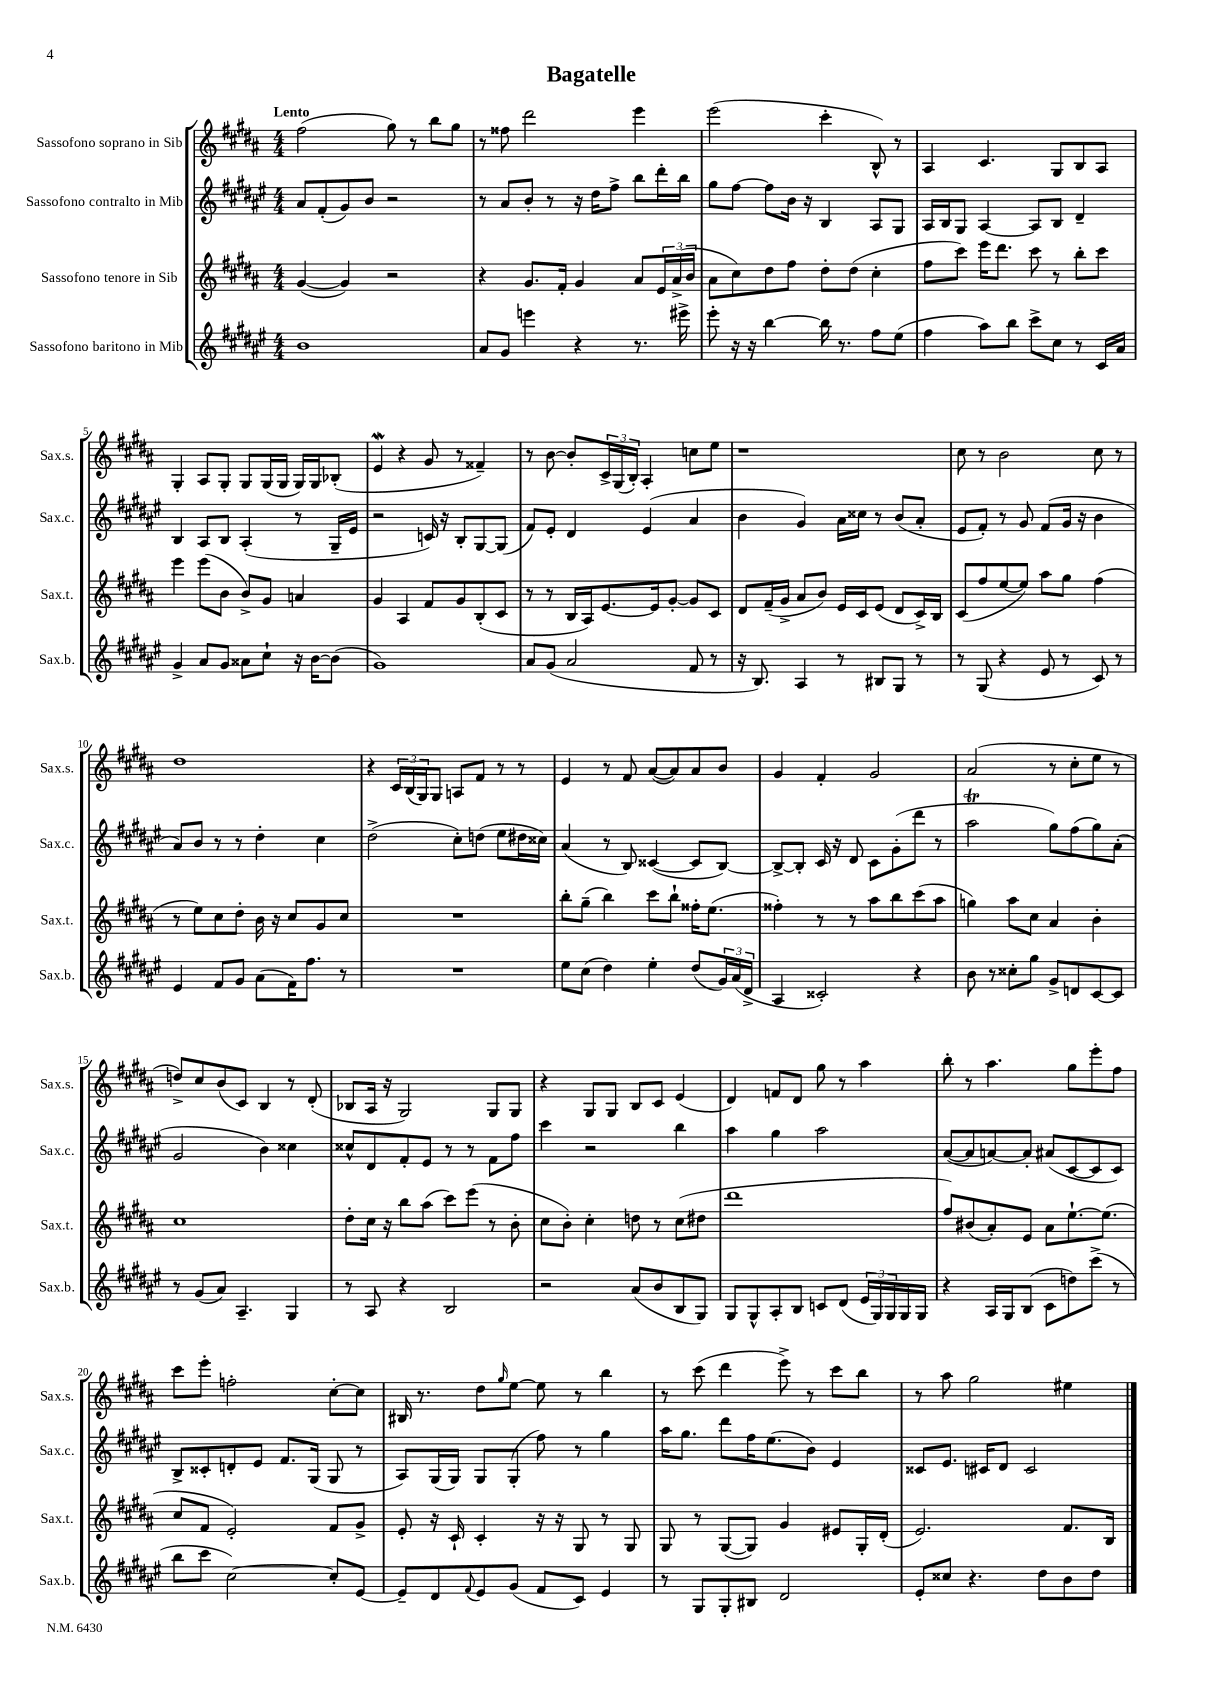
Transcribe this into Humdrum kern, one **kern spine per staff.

**kern	**kern	**kern	**kern
*staff4	*staff3	*staff2	*staff1
*clefG2	*clefG2	*clefG2	*clefG2
*k[f#c#g#d#a#e#]	*k[f#c#g#d#a#]	*k[f#c#g#d#a#e#]	*k[f#c#g#d#a#]
*M4/4	*M4/4	*M4/4	*M4/4
1b	([4g#/	8a#/L	(2ff#\
.	.	(8f#'/	.
.	4g#/])	8g#/)	.
.	.	8b/J	.
.	2r	2r	8gg#\)
.	.	.	8r
.	.	.	8bb\L
.	.	.	8gg#\J
=	=	=	=
8a#/L	4r	8r	8r
8g#/J	.	8a#/L	8ff##\
4eee\	8.g#/L	8b'/J	2ddd#\
.	.	8r	.
.	16f#'/Jk	.	.
4r	4g#/	16r	.
.	.	16dd#\LK	.
.	.	8ff#^\J	.
8.r	8a#/L	8bb\L	4eee\
.	24e/L	16ddd#'\L	.
.	(24a#^/	.	.
16eee#^\	.	16bb\JJ	.
.	24b/JJ	.	.
=	=	=	=
8eee#'\	8a#\L	8gg#\L	(2eee\
16r	8cc#\)	[8ff#\J	.
16r	.	.	.
[4bb\	8dd#\	8ff#\]L	.
.	8ff#\J	16b\Jk	.
.	.	16r	.
16bb\]	8dd#'\L	4B/	4ccc#'\
8.r	.	.	.
.	(8dd#\J	.	.
8ff#\L	4cc#'\	8A#/L	8B^^/)
(8ee#\J	.	8G#/J	8r
=	=	=	=
4ff#\	8ff#\L	16A#/LL	4A#/
.	.	16B/J	.
.	8ccc#\J)	8G#/J	.
8aa#\L)	16eee\LK	[4A#/	4.c#/
.	8.ddd#\J	.	.
8bb\J	.	.	.
8ccc#^\L	8ccc#\	8A#/]L	.
8cc#\J	8r	8B/J	8G#/L
8r	8bb'\L	4d#~/	8B/
16c#/LL	8ccc#\J	.	8A#/J
16a#/JJ	.	.	.
=	=	=	=
4g#^/	4eee\	4B/	4G#'/
8a#/L	(8eee\L	8A#/L	8A#/L
8g#/J	8b\J	8B/J	8G#'/J
8a##\L	8b^/L)	(4A#'/	8G#/L
8cc#`\J	8g#/J	.	(16G#/L
.	.	.	16G#/JJ
16r	4a/	8r	16G#/LL)
[16b\LK	.	.	16G#/J
(8b\]J	.	16G#~/LL	(8B-'/J
.	.	16e#/JJ	.
=	=	=	=
1g#)	4g#/	2r	4e/
.	4A#/	.	4r
.	8f#/L	16c/)	8g#/
.	.	16r	.
.	8g#/	8B'/L	8r
.	(8B'/	[8G#/	4f##~/)
.	8c#/J	(8G#/]J	.
=	=	=	=
8a#/L	8r	8f#/L)	8r
(8g#/J	8r	8e#'/J	[8b\
2a#/	16B/LL	4d#/	8b'/]L
.	16A#/J)	.	.
.	[8.e/	.	24c#^/L
.	.	.	(24G#/
.	.	.	24B'/JJ)
.	.	(4e#/	4A#'/
.	16e/]k	.	.
.	[8g#'/J	.	.
8f#/	8g#/]L	4a#/	8cc\L
8r	8c#/J	.	8ee\J
=	=	=	=
16r	8d#/L	4b\	1r
8.B/)	.	.	.
.	(16f#~/L	.	.
.	16g#^/JJ	.	.
4A#/	8a#/L	4g#/)	.
.	8b/J)	.	.
8r	16e/LL	16a#\LL	.
.	16c#/J	16cc##\JJ	.
8B#/L	(8e/J	8r	.
8G#/J	8d#/L	(8b/L	.
8r	16c#^/L)	8a#'/J	.
.	16B/JJ	.	.
=	=	=	=
8r	(8c#/L	8e#/L	8cc#\
(8G#/	8ff#/	8f#'/J)	8r
4r	[8ee/	8r	2b\
.	8ee/]J)	8g#/	.
8e#/	8aa#\L	(8f#/L	.
8r	8gg#\J	16g#/Jk	.
.	.	16r	.
8c#/)	(4ff#\	4b\	8cc#\
8r	.	.	8r
=	=	=	=
4e#/	8r	8a#/L)	1dd#
.	8ee\L)	8b/J	.
8f#/L	8cc#\	8r	.
8g#/J	8dd#'\J	8r	.
(8a#\L	16b\	4dd#'\	.
.	16r	.	.
16f#\K)	8cc#/L	.	.
8.ff#\J	.	.	.
.	8g#/	4cc#\	.
8r	8cc#/J	.	.
=	=	=	=
1r	1r	(2dd#^\	4r
.	.	.	24c#/LL
.	.	.	(24B/
.	.	.	24G#/J)
.	.	.	8G#/J
.	.	8cc#'\L)	8A/L
.	.	(8dd\J	8f#/J
.	.	8ee#\L	8r
.	.	16dd#\L	8r
.	.	16cc##\JJ)	.
=	=	=	=
8ee#\L	8bb'\L	(4a#/	4e/
(8cc#\J	(8gg#~\J	.	.
4dd#\)	4bb\)	8r	8r
.	.	8B/)	8f#/
4ee#'\	8ccc#\L	([4c##/	([8a#/L
.	8bb`\J	.	8a#/])
(8dd#/L	16ff##'\LK	8c##/]L	8a#/
.	(8.ee\J	.	.
24g#/L)	.	[8B/J)	8b/J
(24a#/	.	.	.
24d#^/JJ	.	.	.
=	=	=	=
4A#/	4ff##'\)	8B^/_L	4g#/
.	.	8B'/]J	.
2c##'/)	8r	16c#/	4f#'/
.	.	16r	.
.	8r	8d#/	.
.	8aa#\L	8c#\L	2g#/
.	8bb\	(8g#'\	.
4r	(8ccc#\	8ddd#\J	.
.	8aa#\J	8r	.
=	=	=	=
8b\	4gg\)	2aa#\	(2a#/
8r	.	.	.
8cc##'\L	8aa#\L	.	.
8gg#\J	8cc#\J	.	.
8g#^/L	4a#/	8gg#\L)	8r
8d/	.	(8ff#\	8cc#'\L
[8c#/	4b'\	8gg#\)	8ee\J
8c#/]J	.	(8a#'\J	8r
=	=	=	=
8r	1cc#	2g#/	8dd^/L)
(8g#/L	.	.	8cc#/
8a#/J)	.	.	(8b/
4.A#~/	.	.	8c#/J)
.	.	4b\)	4B/
4G#/	.	4cc##\	8r
.	.	.	(8d#'/
=	=	=	=
8r	8dd#'\L	8cc##^^/L	8B-/L
8A#/	16cc#\Jk	8d#/	16A#/Jk
.	16r	.	16r
4r	8bb\L	8f#'/	2G#/)
.	(8aa#\J	8e#/J	.
2B/	8ccc#\L)	8r	.
.	(8eee\J	8r	.
.	8r	8f#\L	8G#/L
.	8b'\	8ff#\J	8G#/J
=	=	=	=
2r	8cc#\L	4ccc#\	4r
.	8b'\J)	.	.
.	4cc#'\	2r	8G#/L
.	.	.	8G#/J
(8a#/L	8dd\	.	8B/L
8b/	8r	.	8c#/J
8B/	(8cc#\L	4bb\	(4e/
8G#/J)	8dd#\J	.	.
=	=	=	=
8G#/L	1ddd#	4aa#\	4d#/)
8G#^^/	.	.	.
8A#'/	.	4gg#\	8f/L
8B/J	.	.	8d#/J
8c/L	.	2aa#\	8gg#\
(8d#/J	.	.	8r
24e#/LL	.	.	4aa#\
24G#/)	.	.	.
24G#/	.	.	.
16G#/	.	.	.
16G#/JJ	.	.	.
=	=	=	=
4r	8ff#/L)	([8a#/L	8bb'\
.	(8b#/	8a#/]	8r
16A#/LL	8a#'/)	[8a/)	4.aa#\
16G#/J	.	.	.
(8B/J	8e/J	8a'/]J	.
8c#\L	8a#\L	(8a#/L	.
8dd\)	[8.ee`\	[8c#/	8gg#\L
(8ccc#^\J	.	8c#/]	8eee'\
.	(8.ee\]J	.	.
8r	.	8c#/J)	8ff#\J
=	=	=	=
8bb\L	8cc#/L	8B^/L	8ccc#\L
8ccc#\J	8f#/J	8c##'/	8eee'\J
[2cc#\)	2e'/)	8d'/	2ff'\
.	.	8e#/J	.
.	.	8.f#/L	.
.	.	(16G#/Jk	.
8cc#'/]L	8f#/L	8G#/	[8cc#'\L
[8e#/J	8g#^/J	8r	8cc#\]J
=	=	=	=
8e#~/]L	8e'/	8A#/L)	16B#/
.	.	.	8.r
8d#/	16r	(16G#/L	.
.	16c#`/	16G#/JJ)	.
8qqf#/	.	.	.
8e#/	4c#'/	8G#/L	8dd#\L
.	.	.	16qqgg#/
(8g#/J	.	(8G#'/J	[8ee\J
8f#/L	16r	8ff#\)	8ee\]
.	16r	.	.
8c#/J)	8G#/	8r	8r
4e#/	8r	4gg#\	4bb\
.	8G#/	.	.
=	=	=	=
8r	8G#/	16aa#\LK	8r
.	.	8.gg#\J	.
8G#/L	8r	.	(8ccc#\
8G#'/	([8G#/L	8ddd#\L	4ddd#\
8B#/J	8G#/]J)	16ff#\K	.
.	.	(8.ee#\	.
2d#/	4g#/	.	8eee^\)
.	.	8b\J)	8r
.	8e#/L	4e#/	8ccc#\L
.	16G#'/L	.	8bb\J
.	(16d#'/JJ	.	.
=	=	=	=
8e#'/L	2.e/)	8c##/L	8r
8cc##/J	.	8.e#/J	8aa#\
4.r	.	.	2gg#\
.	.	16c#/LK	.
.	.	8d#/J	.
.	.	2c#/	.
8dd#\L	.	.	.
8b\	8.f#/L	.	4ee#\
8dd#\J	.	.	.
.	16B/Jk	.	.
==	==	==	==
*-	*-	*-	*-
